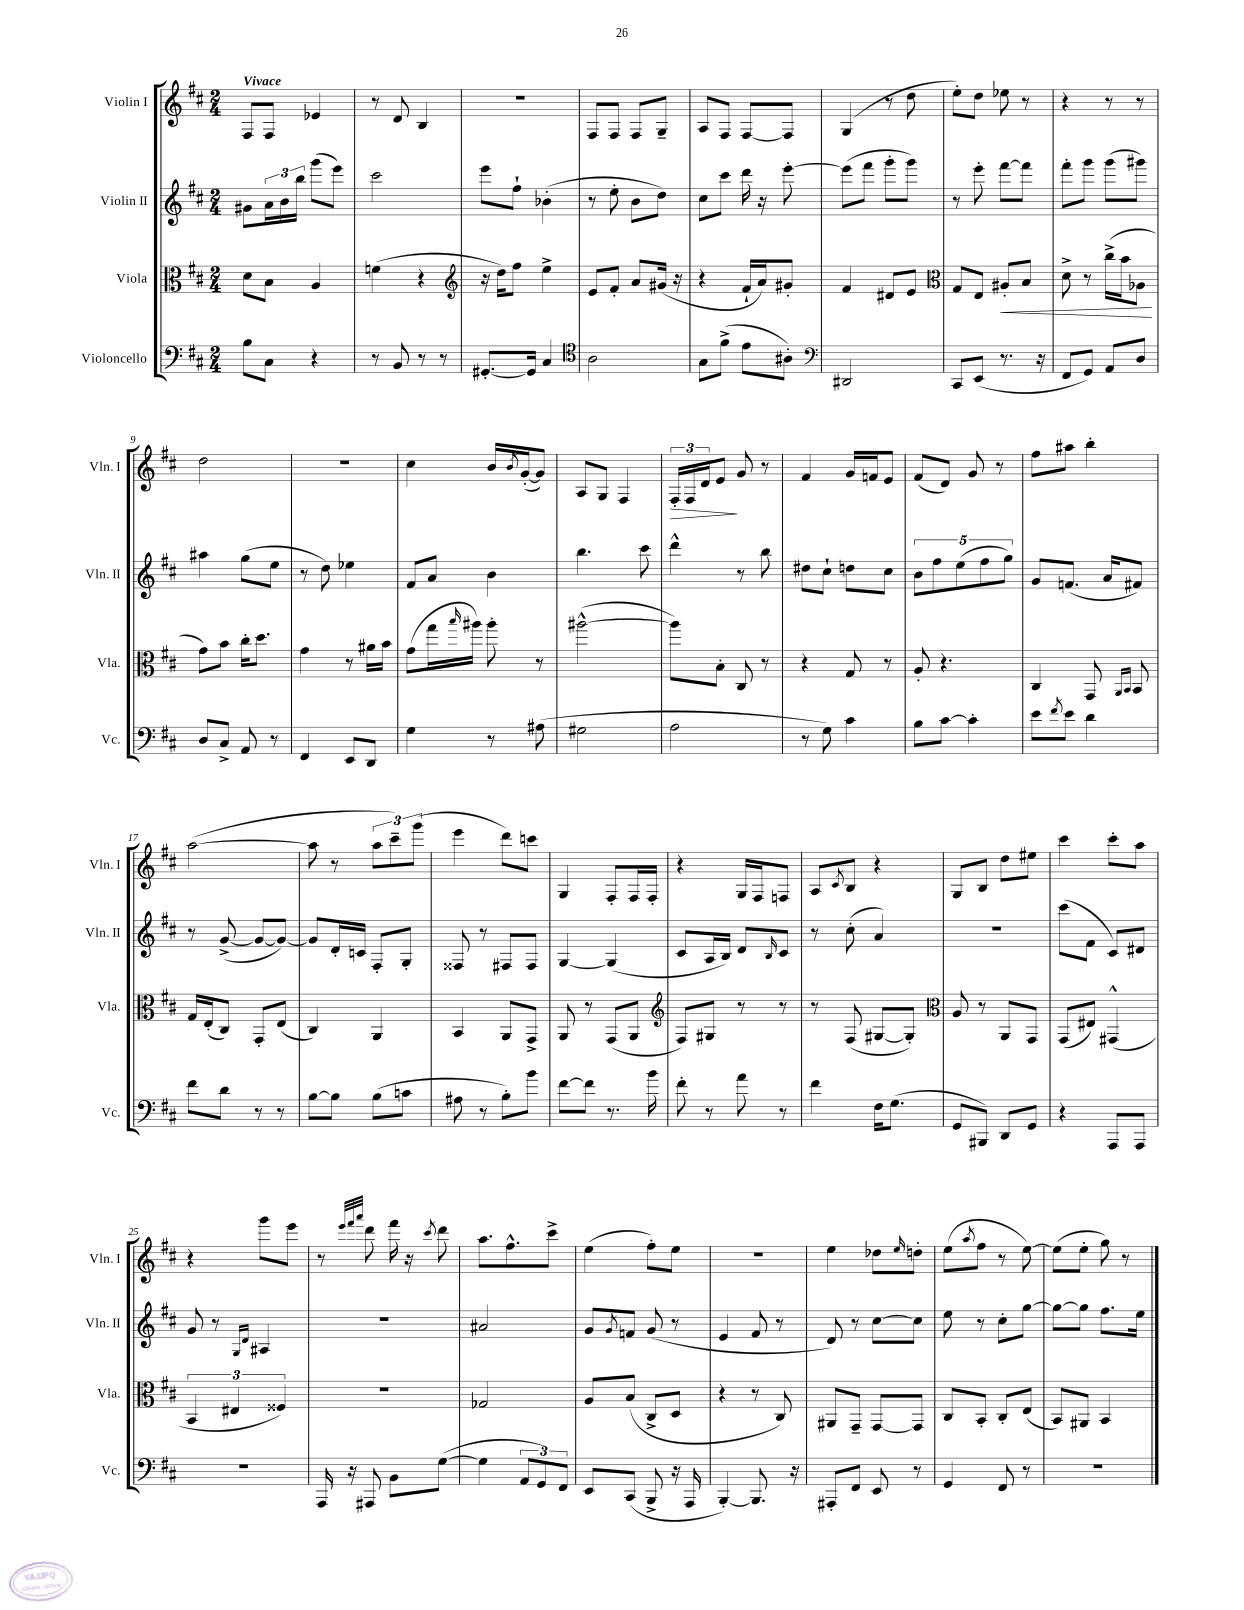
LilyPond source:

<<
\new StaffGroup <<
\new Staff = "s0" \with { instrumentName = "Violin I" shortInstrumentName = "Vln. I" } {
    \clef treble \key d \major \numericTimeSignature \time 2/4 \tempo "Vivace"
    fis8 fis8 ees'4 |
    r8 d'8 b4 |
    R2 |
    fis8 fis8 fis8 g8-- |
    a8 fis8 fis8~ fis8 |
    g4( r8 d''8 |
    e''8-.) d''8 ees''8 r8 |
    r4 r8 r8 |
    d''2 |
    r2 |
    cis''4 b'16 \acciaccatura { b'8 } g'16~-.( g'8) |
    a8 g8 fis4 |
    \tuplet 3/2 { fis16-.\> fis16 d'16 } e'8\! g'8 r8 |
    fis'4 g'16 f'16 e'8 |
    fis'8( d'8) g'8 r8 |
    fis''8 ais''8 b''4-. |
    a''2~( |
    a''8 r8 \tuplet 3/2 { a''8 cis'''8--) g'''8( } |
    e'''4 d'''8) c'''8 |
    g4 fis8-. fis16 fis16-. |
    r4 g16 fis16 f8 |
    a8 \acciaccatura { cis'8 } b8 r4 |
    g8 b8 d''8 eis''8 |
    cis'''4 cis'''8-. a''8 |
    r4 g'''8 e'''8 |
    r8 \grace { e'''32 fis'''32 a'''32 } d'''8 fis'''16 r16 \acciaccatura { cis'''8 } d'''8 |
    a''8. fis''8.-^ cis'''8-> |
    e''4( fis''8-.) e''8 |
    r2 |
    e''4 des''8 \grace { e''16 } d''8-. |
    e''8( \acciaccatura { a''8 } fis''8 r8 e''8~) |
    e''8( e''8-. g''8) r8 \bar "|." |
}
\new Staff = "s1" \with { instrumentName = "Violin II" shortInstrumentName = "Vln. II" } {
    \clef treble \key d \major \numericTimeSignature \time 2/4
    gis'8 \tuplet 3/2 { a'16 b'16 b''16 } g'''8( e'''8) |
    cis'''2 |
    e'''8 fis''8-! bes'4-.( |
    r8 e''8-. b'8 d''8) |
    cis''8 cis'''8 d'''16 r16 e'''8~-. |
    e'''8( fis'''8 g'''8-. g'''8) |
    r8 e'''8-. fis'''8~ fis'''8 |
    fis'''8-. g'''8 g'''8( gis'''8) |
    ais''4 g''8( e''8 |
    r8 d''8) ees''4 |
    fis'8 a'8 b'4 |
    b''4. cis'''8 |
    d'''4-^ r8 b''8 |
    dis''8 cis''8-! d''8 cis''8 |
    \tuplet 5/4 { b'8 fis''8 e''8( fis''8 g''8) } |
    g'8 f'8.( a'16 fis'8) |
    r8 g'8~->( g'8~ g'8~) |
    g'8 d'16-. c'16 fis8-. g8-. |
    fisis8 r8 fis8 fis8 |
    g4~ g4( |
    cis'8 a16 b16) d'8 \grace { b16 } cis'8 |
    r8 cis''8-.( a'4) |
    R2 |
    cis'''8( fis'8 cis'8) dis'8 |
    g'8 r8 \grace { g16 d'16 } ais4 |
    r2 |
    ais'2 |
    g'8 \acciaccatura { g'8 } f'8 g'8( r8 |
    e'4 fis'8 r8 |
    d'8) r8 cis''8~ cis''8 |
    e''8 r8 cis''8-. g''8~ |
    g''8~ g''8 fis''8. e''16 \bar "|." |
}
\new Staff = "s2" \with { instrumentName = "Viola" shortInstrumentName = "Vla." } {
    \clef alto \key d \major \numericTimeSignature \time 2/4
    d'8 b8 a4 |
    f'4( r4 |
    \clef treble r16 d''16) fis''8 e''4-> |
    e'8 fis'8-. a'8 gis'16( r16 |
    r4 fis'16-! a'16) gis'8-. |
    fis'4 dis'8 e'8 |
    \clef alto g8 e8 ais8-.\< b8 |
    d'8-> r8 cis''16->( b'16 aes8\! |
    g'8) b'8 cis''16-. d''8. |
    g'4 r8 ais'16 b'16 |
    g'8( g''16 \grace { b''16 } ais''16) ais''8-. r8 |
    ais''2~-^( |
    ais''8) b8-. cis8 r8 |
    r4 g8 r8 |
    a8-. r4. |
    cis4 g,8 \grace { a,16 b,16 } b,8 |
    g16 e16-.( cis8) g,8-. e8( |
    cis4) a,4 |
    b,4 a,8 g,8-> |
    a,8 r8 g,8( a,8 |
    \clef treble fis8) gis8 r8 r8 |
    r8 fis8( gis8~ gis8-.) |
    \clef alto a8 r8 a,8 g,8 |
    g,8( eis8) gis,4-^( |
    \tuplet 3/2 { b,4 eis4 fisis4) } |
    r2 |
    ges2 |
    a8 b8( cis8-> d8 |
    r4 r8 cis8) |
    ais,8 g,8-- g,8~ g,8 |
    cis8 b,8-. cis8-. e8( |
    b,8) ais,8 b,4 \bar "|." |
}
\new Staff = "s3" \with { instrumentName = "Violoncello" shortInstrumentName = "Vc." } {
    \clef bass \key d \major \numericTimeSignature \time 2/4
    b8 cis8 r4 |
    r8 b,8 r8 r8 |
    gis,8.~-. gis,16 cis4 |
    \clef tenor a2 |
    g8 fis'8->( e'8 ais8-.) |
    \clef bass dis,2 |
    cis,8 e,8( r8. r16 |
    fis,8 g,8) a,8 d8 |
    d8 cis8-> a,8 r8 |
    fis,4 e,8 d,8 |
    g4 r8 ais8( |
    gis2 |
    a2 |
    r8 g8) cis'4 |
    b8 cis'8~ cis'4-. |
    e'8 \acciaccatura { fis'8 } e'8 d'4 |
    fis'8 d'8 r8 r8 |
    b8~ b8 b8( c'8 |
    ais8 r8 b8-.) b'8 |
    fis'8~ fis'8 r8. b'16 |
    fis'8-. r8 a'8 r8 |
    fis'4 fis16 g8.( |
    g,8 bis,,8) d,8 g,8 |
    r4 a,,8 a,,8 |
    R2 |
    a,,16 r16 ais,,8 b,8 g8~( |
    g4 \tuplet 3/2 { a,8 g,8) fis,8 } |
    e,8 cis,8( b,,8-> r16 a,,16 |
    b,,4~-.) b,,8. r16 |
    ais,,8-. fis,8 e,8 r8 |
    g,4 fis,8 r8 |
    R2 \bar "|." |
}
>>
>>
